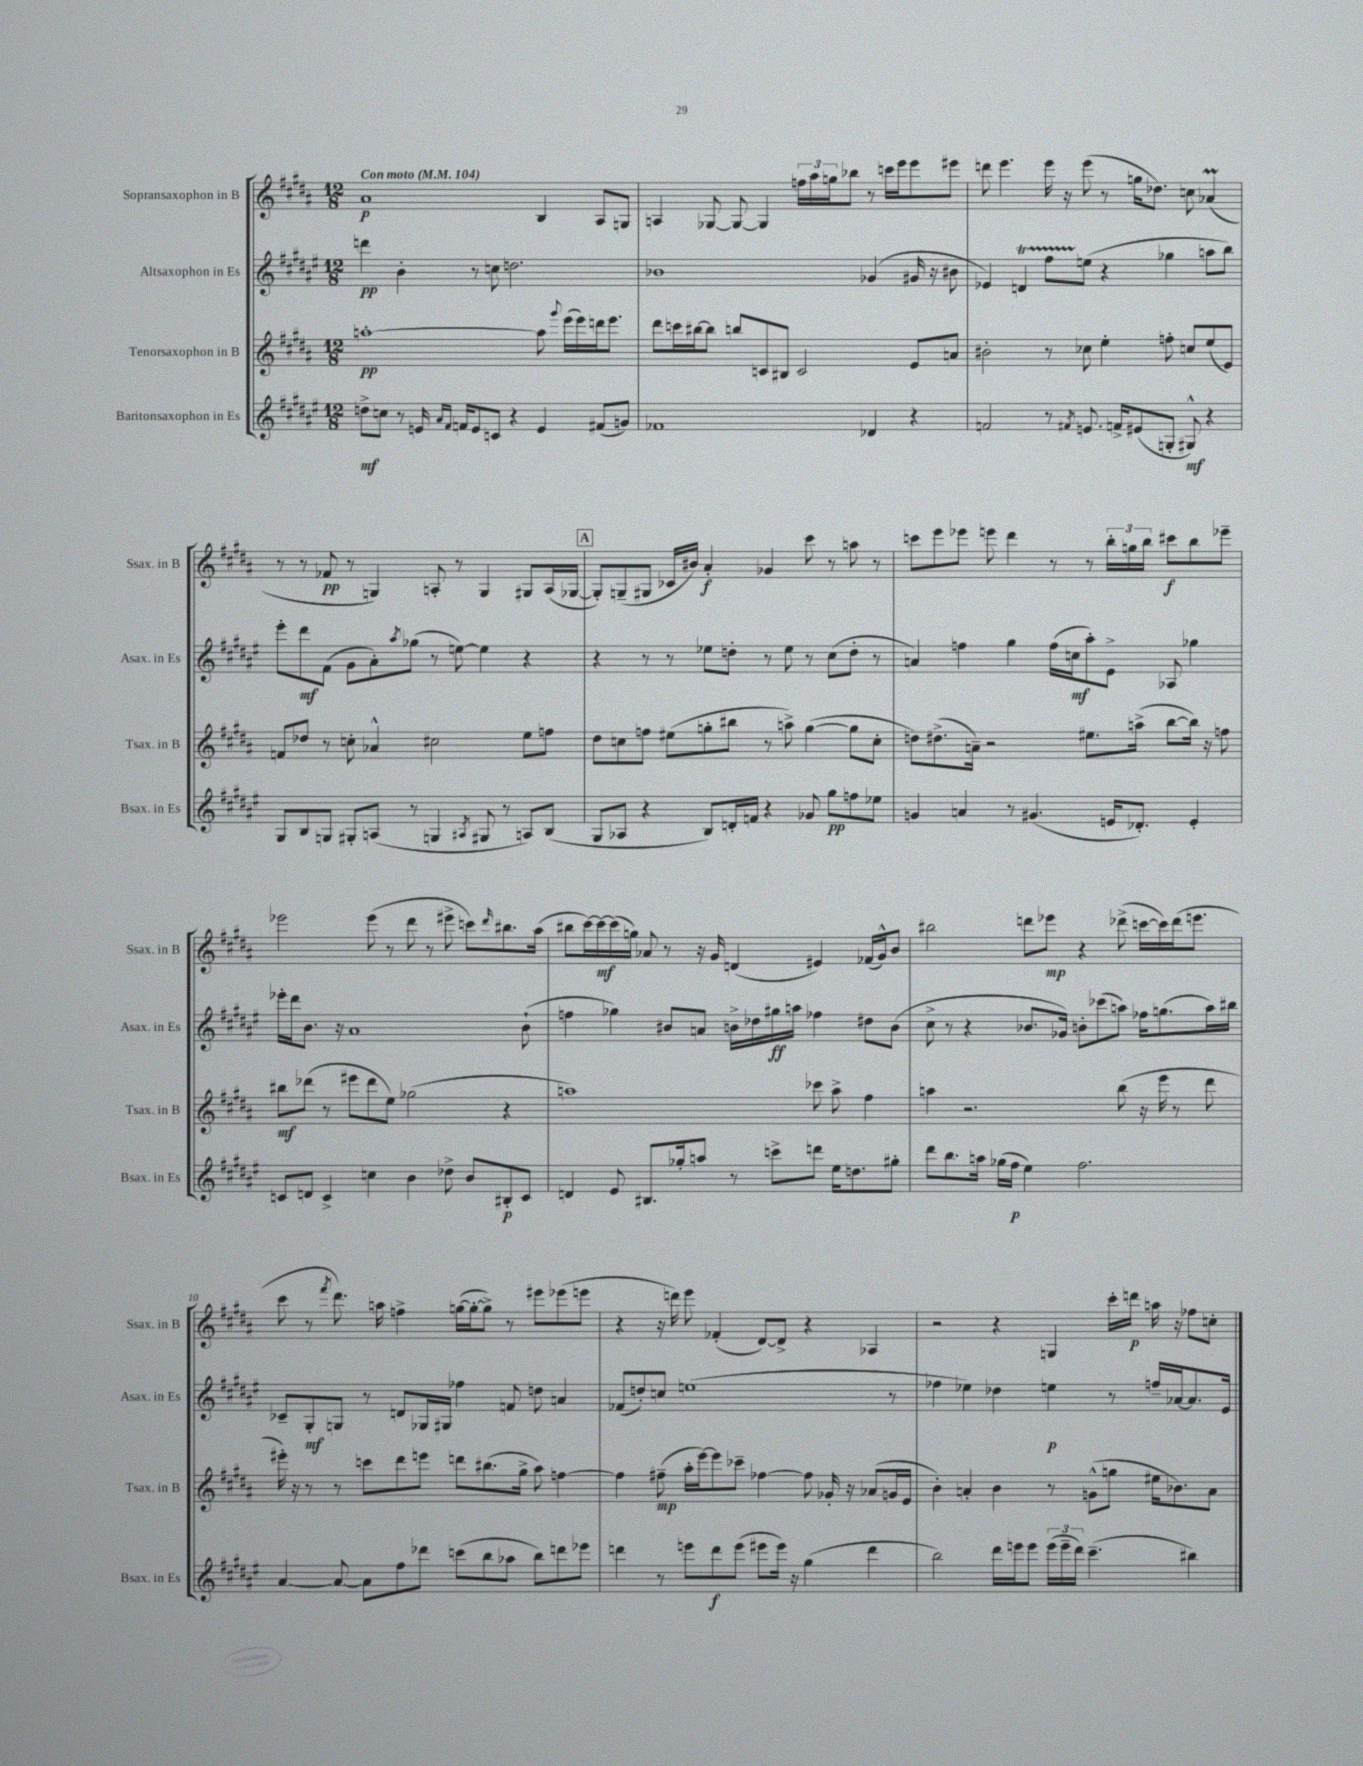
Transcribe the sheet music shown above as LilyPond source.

<<
\new StaffGroup <<
\new Staff = "s0" \with { instrumentName = "Sopransaxophon in B" shortInstrumentName = "Ssax. in B" } {
    \clef treble \key b \major \numericTimeSignature \time 12/8 \tempo "Con moto" 4 = 104
    ais'1\p b4 ais8 g8 |
    a4 ges8~ ges8~ ges4 \tuplet 3/2 { f''16 ais''16 g''16 } bes''8 r8 c'''16 e'''16 e'''8 eis'''8 |
    d'''8 e'''4. e'''16 r16 e'''8( r8 g''16 des''8.) c''8 aes'4\prall( |
    r8 r8 fes'8\pp r8 g4) a8-. r8 g4 gis8 a16( ges16~ |
    \mark \markup { \box "A" } ges8-.) g8--( gis8 ces'16 bis'16) ais'4-.\f ges'4 cis'''8 r8 a''8 r8 |
    c'''8 e'''8 ees'''8 e'''8 dis'''4 r8 r8 \tuplet 3/2 { b''16-. g''16 b''16 } cis'''8\f b''8 ees'''8-- |
    ees'''2 ees'''8( r8 dis'''8 r8 eis'''8-> c'''8) \grace { dis'''16 } bis''8. ais''16( |
    bis''8 cis'''16~) cis'''16~\mf cis'''16( g''16) aes'8 r8 r16 gis'16 d'4( eis'4) fes'16( gis'16-^) b'8 |
    bis''2 d'''8 ees'''8\mp r4 des'''8->( c'''16~ c'''16) des'''16( e'''8. |
    cis'''8 r8 \acciaccatura { fis'''8 } dis'''8.) a''16 f''4-> g''16~( g''16~-. g''8->) r8 eis'''8 ees'''8( e'''8 |
    r4 r16 d'''16) e'''8 fes'4-.( dis'8~) dis'8-> r4 aes4 |
    r2 r4 g4 cis'''16-. d'''16\p a''16 r16 fes''8 c''8-. \bar "|." |
}
\new Staff = "s1" \with { instrumentName = "Altsaxophon in Es" shortInstrumentName = "Asax. in Es" } {
    \clef treble \key fis \major \numericTimeSignature \time 12/8
    d'''4\pp b'4-. r8 c''8 d''2. |
    bes'1 ges'4( gis'16 r16 bis'8 |
    ees'4) d'4\startTrillSpan fis''8 e''8\stopTrillSpan( r4 ges''4 a''8 b''8) |
    eis'''8-. dis'''8\mf fis'8( gis'8 ais'8-.) \acciaccatura { ais''8 } ges''8( r8 e''8~) e''4 r4 |
    \mark \markup { \box "A" } r4 r8 r8 ees''8 d''8-. r8 ees''8 r8 cis''8( d''8-. r8 |
    a'4) f''4 gis''4 f''16( c''16\mf ais''8-.) eis'8-> aes8 ges''4 |
    ees'''16-. dis'''16 b'8. r16 ais'1 b'8-!( |
    f''4 ges''4) bis'8 a'8 b'16-> des''16 gis''16\ff a''16 fes''4 dis''8 b'8( |
    cis''8-> r8 r4 bes'8. ges'16) b'8-. ces'''8( a''8) fes''16 g''8.( a''16) bis''16 |
    ces'8-- gis8-.\mf g8 r8 d'8 ges16 gis16 fes''4 f'8 d''8 a'4 |
    fes'8( d''8-.) c''8 e''1( r8 |
    fes''4 ees''4) des''4 e''4\p r8 f''16-- aes'16~ aes'8. eis'16 \bar "|." |
}
\new Staff = "s2" \with { instrumentName = "Tenorsaxophon in B" shortInstrumentName = "Tsax. in B" } {
    \clef treble \key b \major \numericTimeSignature \time 12/8
    a''1~-.\pp a''8 \appoggiatura { gis'''8 } e'''16( e'''16) d'''16 e'''8. |
    dis'''8 c'''16 bis''16~ bis''8 b''8 c'8 bis8 c'2 e'8 a'8 |
    bis'2-. r8 ces''8 e''4-. f''8-. c''8 e''8( e'8) |
    f'8 des''8 r8 c''8-. aes'4-^ cis''2 e''8 f''8 |
    \mark \markup { \box "A" } dis''8 c''8 f''8 eis''8( g''8-. bis''8 r8 a''8->) g''4~( g''8 c''8-. |
    d''8) dis''8.->( a'16--) r2 eis''8. a''16->( b''8~ b''16) r16 f''8 |
    bis''8\mf des'''8( r8 eis'''8 des'''8 e''8) ges''2( r4 |
    a''1) ces'''8 a''8-> fis''4 |
    a''4 r2. b''8( r16 e'''16 r8 dis'''8 |
    eis'''16-.) r16 r8 r8 c'''8 dis'''8 e'''8 d'''8 bis''8.( gis''16-> ais''8) f''4~ |
    f''4 fis''8--\mp( ais''16-. e'''16~) e'''8 ces'''8-- fes''4~ fes''8 ges'16-. r16 aes'8( g'16 e'16 |
    b'4-.) a'4-. b'4 r8 g'8-^( g''8 eis''16 bes'8.) a'8 \bar "|." |
}
\new Staff = "s3" \with { instrumentName = "Baritonsaxophon in Es" shortInstrumentName = "Bsax. in Es" } {
    \clef treble \key fis \major \numericTimeSignature \time 12/8
    d''8->\mf c''8 r8 e'16 \grace { ais'16 fis'16 } f'16 e'8 c'8 r4 e'4 fis'8( g'8) |
    fes'1 des'4 r4 |
    f'2 r8 \acciaccatura { fis'8 } e'8. f'16-> eis'8( g8-. gis8-^\mf) r4 |
    gis8 b8 g8 gis8-. a8( r8 g4 \acciaccatura { ais8 } gis8 r8 a8) b8( |
    \mark \markup { \box "A" } gis8 aes8 r4 b8) d'16-. f'16 r4 ges'8 gis''8\pp f''8 ees''8 |
    g'4 a'4 r8 gis'4.( e'16 des'8.-.) e'4-. |
    c'8 d'8 c'4-> c''4 b'4 des''8-> b'8 bis8-.\p c'8 |
    d'4 eis'8 bis8. ges''16-. a''8 r8 c'''8-> d'''8 eis''16 d''8. gis''8-. |
    dis'''8 b''8. a''16 ges''16( fis''16\p eis''4) fis''2. |
    ais'4~ ais'8~ ais'8 fis''8 des'''8 c'''8( b''8 aes''8 b''8) d'''8 ees'''8 |
    d'''4 r8 e'''8 d'''8\f e'''8( eis'''8 eis'''16) r16 gis''4( d'''4 |
    b''2) dis'''16 e'''16 e'''8 \tuplet 3/2 { e'''16( e'''16-- dis'''16) } cis'''4.--( bis''4) \bar "|." |
}
>>
>>
\layout { \context { \Score \override BarNumber.break-visibility = ##(#f #t #t) barNumberVisibility = #(every-nth-bar-number-visible 5) } }
